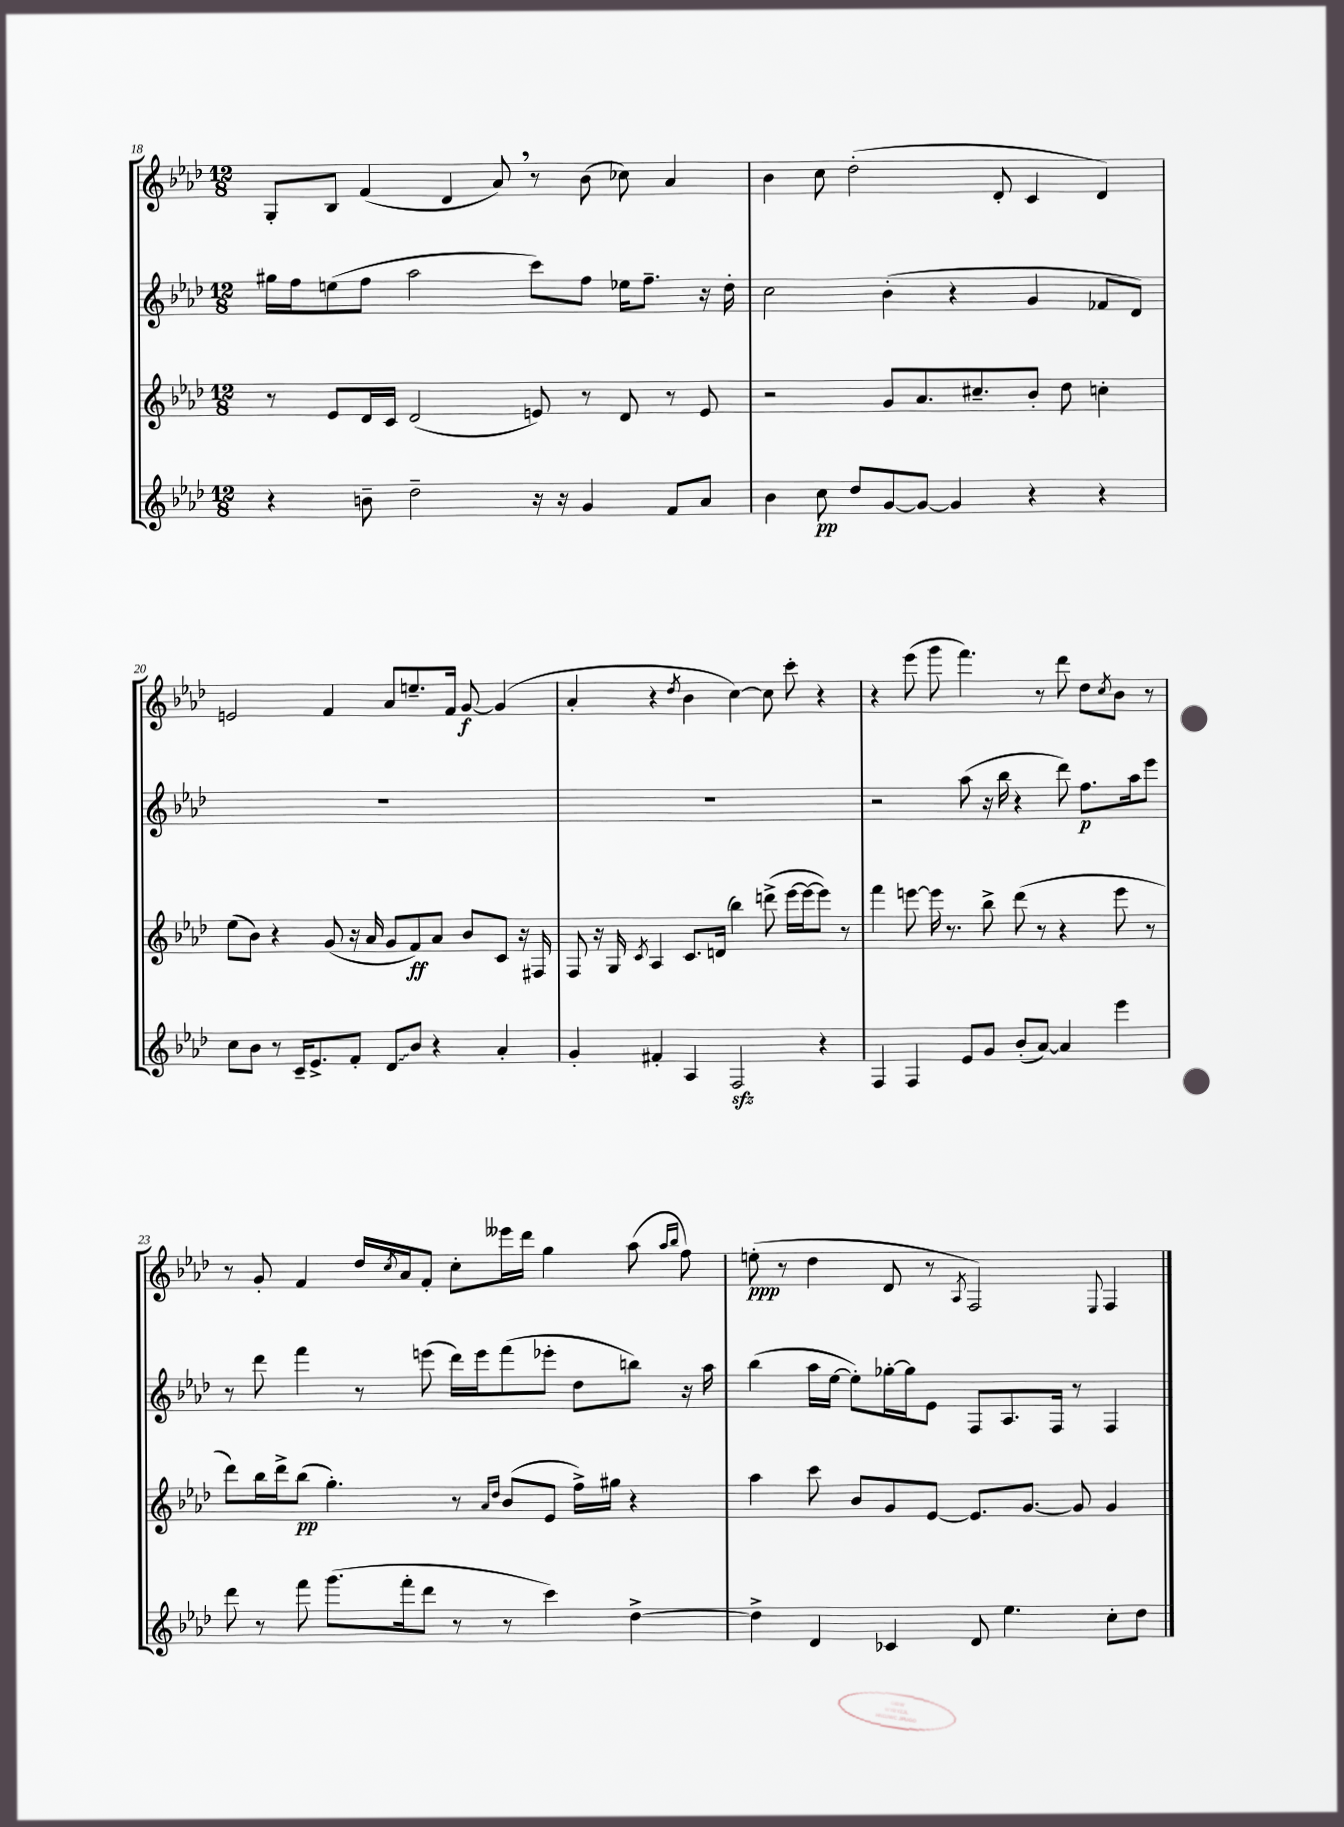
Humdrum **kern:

**kern	**kern	**kern	**kern
*staff4	*staff3	*staff2	*staff1
*clefG2	*clefG2	*clefG2	*clefG2
*k[b-e-a-d-]	*k[b-e-a-d-]	*k[b-e-a-d-]	*k[b-e-a-d-]
*M12/8	*M12/8	*M12/8	*M12/8
4r	8r	16gg#\LL	8G'/L
.	.	16ff\J	.
.	8e-/L	(8ee\	8B-/J
8b~\	16d-/L	8ff\J	(4f/
.	16c/JJ	.	.
2dd-~\	(2d-/	2aa-\	.
.	.	.	4d-/
.	.	.	8a-/)
16r	8e/)	8ccc\L)	8r
16r	.	.	.
4g/	8r	8ff\J	(8b-\
.	8d-/	16ee-\LK	8cc-\)
.	.	8.ff~\J	.
8f/L	8r	.	4a-/
8a-/J	8e/	16r	.
.	.	16dd-'\	.
=	=	=	=
4b-\	2r	2cc\	4b-\
8cc\	.	.	8cc\
8dd-/L	.	.	(2dd-'\
[8g/	8g/L	(4b-'\	.
8g/_J	8.a-/	.	.
4g/]	.	4r	.
.	8.cc#~/	.	.
.	.	.	8d-'/
4r	8b-'/J	4g/	4c/
.	8dd-\	.	.
4r	4cc'\	8f-/L	4d-/)
.	.	8d-/J)	.
=	=	=	=
8cc\L	(8ee-\L	1.r	2e/
8b-\J	8b-\J)	.	.
8r	4r	.	.
16c~/LK	.	.	.
8.e-^/	.	.	.
.	(8g/	.	4f/
8f'/J	16r	.	.
.	16a-/	.	.
8d-/L	8g/L	.	8a-/L
8b-/J	8f/)	.	8.ee~/
4r	8a-/J	.	.
.	.	.	16f/Jk
.	8b-/L	.	[8g/
4a-'/	8c/J	.	(4g/]
.	16r	.	.
.	16F#/	.	.
=	=	=	=
4g'/	8F/	1.r	4a-'/
.	16r	.	.
.	16G/	.	.
.	8qc/	.	.
4f#'/	4A-/	.	4r
.	.	.	8qdd-/
4A-/	8.c/L	.	4b-\
.	(16d/Jk	.	.
2F/	4bb-\)	.	[4cc\)
.	(8ddd^\	.	8cc\]
.	[16eee-\LL	.	8ccc'\
.	16eee-\_J	.	.
4r	8eee-\]J)	.	4r
.	8r	.	.
=	=	=	=
4F/	4fff\	2r	4r
4F/	[8eee\	.	(8eee-\
.	16eee\]	.	8ggg\
.	8.r	.	.
8e-/L	.	(8aa-\	4.fff\)
8g/J	8bb-^\	16r	.
.	.	16bb-\	.
(8b-'/L	(8ddd-\	4r	.
[8a-/J)	8r	.	8r
4a-/]	4r	8ddd-\)	8ddd-\
.	.	8.ff\L	8dd-\L
.	.	.	8qcc/
4eee-\	8eee\	.	8b-\J
.	.	16aa-\k	.
.	8r	8eee-\J	8r
=	=	=	=
8ddd-\	8ddd-\L)	8r	8r
8r	16bb-\L	8ddd-\	8g'/
.	16ddd-^\J	.	.
8fff\	(8bb-\J	4fff\	4f/
(8.ggg\L	4.gg'\)	.	.
.	.	8r	16dd-/LL
.	.	.	8qcc/
16fff'\k	.	.	16a-/J
8ddd-\J	.	(8eee\	8f'/J
8r	8r	16ddd-\LL)	8cc'\L
.	.	16eee\J	.
.	16qqa-/LL	.	.
.	16qqdd-/JJ	.	.
8r	(8b-/L	(8fff\	16eee--\L
.	.	.	16ddd-\JJ
4ccc\)	8e-/J	8eee-'\J	4gg\
.	16ff^\LL)	8dd-\L	.
.	16gg#\JJ	.	.
[4dd-^\	4r	8bb\J)	(8aa-\
.	.	.	16qqaa-/LL
.	.	.	16qqbb-/JJ
.	.	16r	8ff\)
.	.	16aa-\	.
=	=	=	=
4dd-^\]	4aa-\	(4bb-\	(8ee'\
.	.	.	8r
4d-/	8ccc\	16aa-\LL	4dd-\
.	.	[16ee-\JJ	.
.	8b-/L	8ee-'\]L)	.
4c-/	8g/	[16gg-'\L	8d-/
.	.	16gg-\]J	.
.	[8e-/J	8e-\J	8r
.	.	.	8qA-/
8d-/	8.e-/]L	8F/L	2F/)
4.ee-\	.	8.A-/	.
.	[8.g/J	.	.
.	.	16F/Jk	.
.	8g/]	8r	.
.	.	.	8qqE-/
8cc'\L	4g/	4F/	4F/
8dd-\J	.	.	.
==	==	==	==
*-	*-	*-	*-
